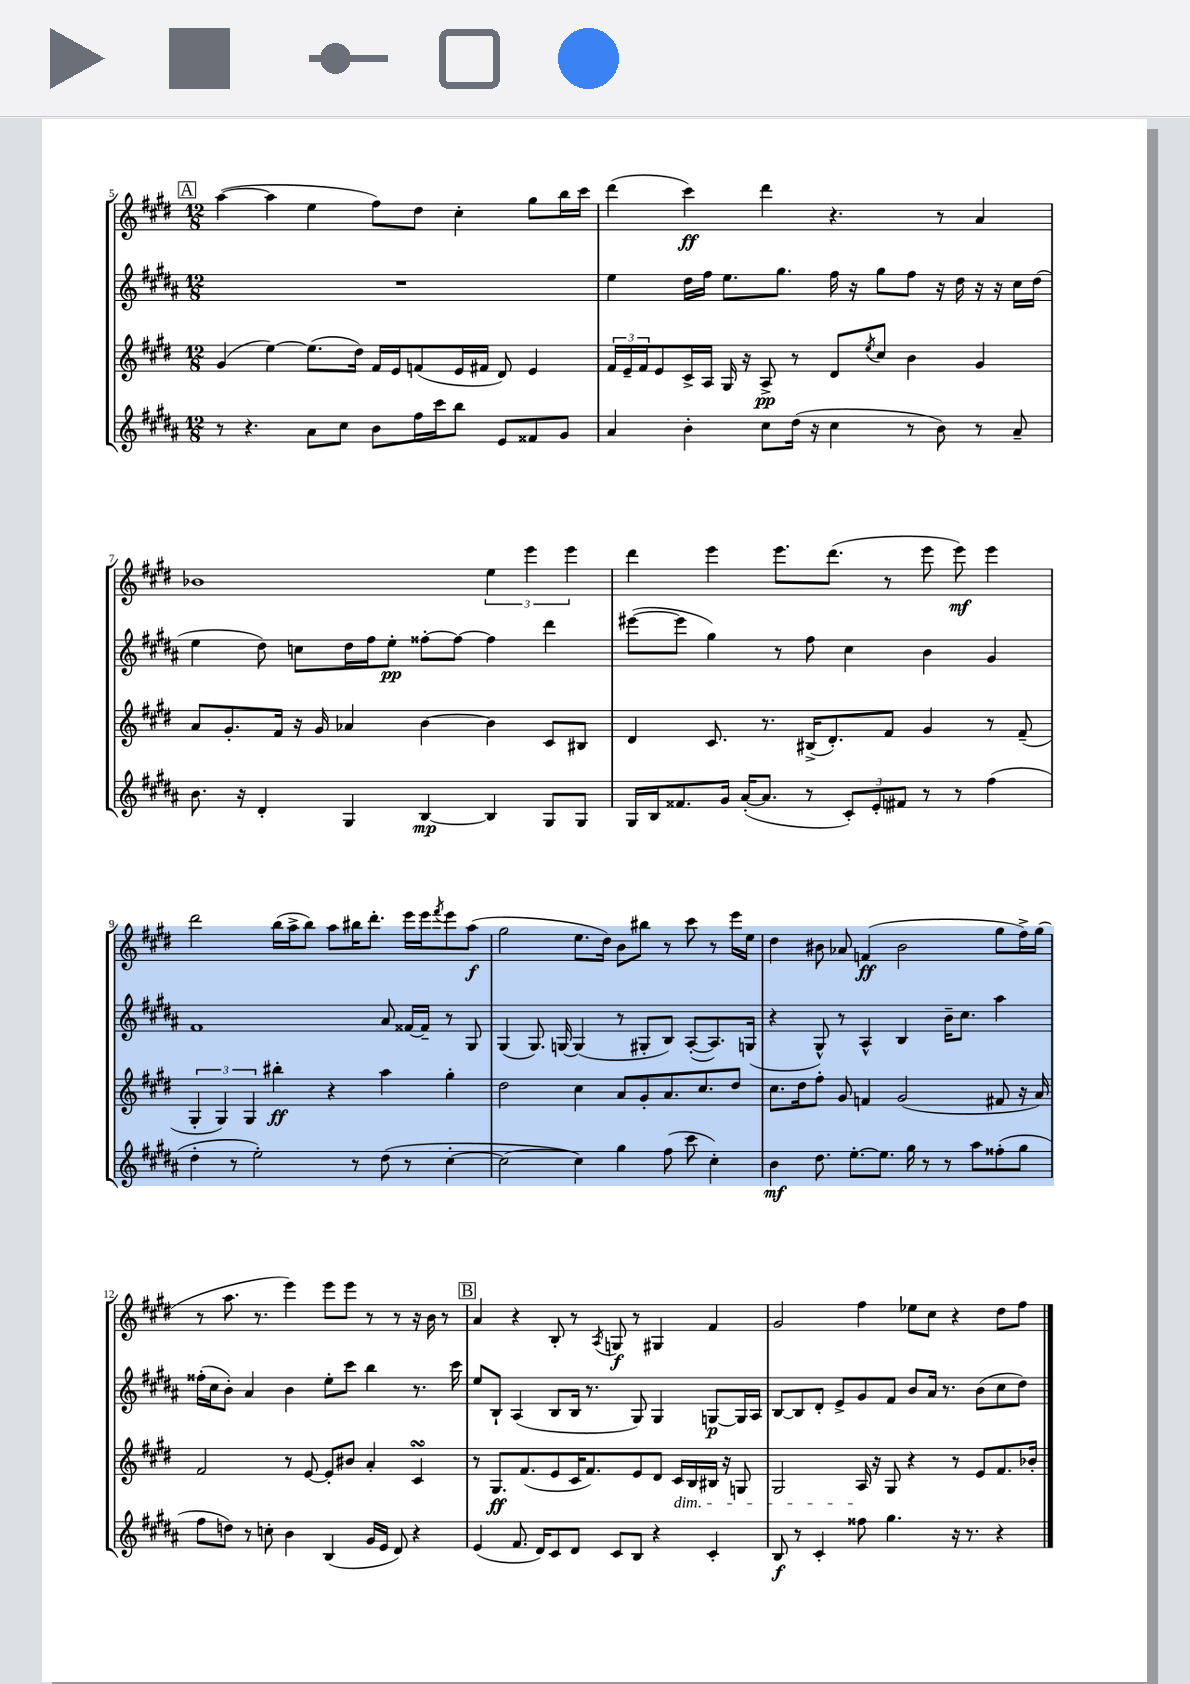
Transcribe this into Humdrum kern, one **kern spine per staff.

**kern	**kern	**kern	**kern
*staff4	*staff3	*staff2	*staff1
*clefG2	*clefG2	*clefG2	*clefG2
*k[f#c#g#d#a#]	*k[f#c#g#d#]	*k[f#c#g#d#a#]	*k[f#c#g#d#]
*M12/8	*M12/8	*M12/8	*M12/8
8r	(4g#/	1.r	([4aa\
4.r	.	.	.
.	[4ee\)	.	4aa\]
8a#\L	(8.ee\]L	.	4ee\
8cc#\J	.	.	.
.	16dd#\Jk)	.	.
8b\L	16f#/LL	.	8ff#\L)
.	16e/J	.	.
16ff#\L	(8f/	.	8dd#\J
16ccc#\J	.	.	.
8bb\J	16e/L	.	4cc#'\
.	16f#/JJ	.	.
8e/L	8d#/)	.	.
8f##/	4e/	.	8gg#\L
8g#/J	.	.	16bb\L
.	.	.	16ccc#\JJ
=	=	=	=
4a#/	24f#/LL	4ee\	(4ddd#\
.	24e~/	.	.
.	24f#/J	.	.
.	8e/	.	.
4b'\	16c#^/L	16dd#\LL	4ccc#\)
.	16A/JJ	16ff#\JJ	.
.	16G#/	8.ee\L	.
.	16r	.	.
8cc#\L	8A^/	.	4ddd#\
.	.	8.gg#\J	.
(16dd#\Jk	8r	.	.
16r	.	.	.
4cc#\	8d#/L	16ff#\	4.r
.	.	16r	.
.	8qee/	.	.
.	8cc#/J	8gg#\L	.
8r	4b\	8ff#\J	.
8b\)	.	16r	8r
.	.	16dd#\	.
8r	4g#/	16r	4a/
.	.	16r	.
8a#~/	.	16cc#\LL	.
.	.	(16dd#\JJ	.
=	=	=	=
8.b\	8a/L	4ee\	1b-
.	8.g#'/	.	.
16r	.	.	.
4d#'/	.	8dd#\)	.
.	16f#/Jk	.	.
.	16r	8cc\L	.
.	16g#/	.	.
4G#/	4a-/	16dd#\L	.
.	.	16ff#\J	.
.	.	8ee'\J	.
[4B/	[4b\	[8ff##'\L	.
.	.	8ff##\_J	.
4B/]	4b\]	4ff##\]	6ee\
.	.	.	6eee\
8G#/L	8c#/L	4ddd#\	.
.	.	.	6eee\
8G#/J	8B#/J	.	.
=	=	=	=
16G#/LL	4d#/	([8eee#\L	4ddd#\
16B/J	.	.	.
8.f##/	.	8eee#\]J	.
.	8.c#/	4gg#\)	4eee\
16g#/Jk	.	.	.
([16a#'/LK	.	.	.
8.a#/]J	8.r	.	.
.	.	8r	8.eee\L
8r	(16B#^/LK	8ff#\	.
.	8.d#'/)	.	(8.ddd#\J
12c#'/L)	.	4cc#\	.
12e'/	.	.	.
.	8f#/J	.	8r
12f#/J	.	.	.
8r	4g#/	4b\	8eee\
8r	.	.	8eee\)
(4ff#\	8r	4g#/	4eee\
.	(8f#~/	.	.
=	=	=	=
4dd#'\	6G#'/	1f#	2ddd#\
.	6G#/)	.	.
8r	.	.	.
.	6G#/	.	.
2ee'\)	.	.	.
.	4bb#'\	.	(16bb\LL
.	.	.	16aa^\J
.	.	.	8bb\J)
.	4r	.	8aa\L
8r	.	.	16bb#\K
.	.	.	8.ddd#'\J
(8dd#\	4aa\	8a#/	.
8r	.	[16f##/LL	16eee\LL
.	.	16f##~/]JJ	16eee\J
.	.	.	8qfff#/
[4cc#'\	4gg#'\	8r	8eee\
.	.	8G#/	(8aa\J
=	=	=	=
2cc#\_	2dd#\	(4G#/	2gg#\
.	.	8.G#/)	.
.	.	[16G/	.
4cc#\])	4cc#\	(4G/]	8.ee\L
.	.	.	16dd#\Jk)
4gg#\	8a/L	8r	8b\L
.	8g#'/	8G#'/L	8bb#\J
(8ff#\	8.a/	8B/J)	8r
8ccc#\	.	([8A#'/L	8ccc#\
.	8.cc#/	.	.
4cc#'\)	.	8.A#/])	8r
.	8dd#/J	.	16eee\LL
.	.	(16G/Jk	16ee\JJ
=	=	=	=
4b\	8.cc#\L	4r	4dd#\
.	16dd#\k	.	.
8.dd#\	8ff#'\J	8G#^^/)	8b#\
.	8g#/	8r	8a-/
[8.ee'\L	.	.	.
.	4f/	4A#^^/	(4f/
8.ee\]J	.	.	.
.	(2g#/	4B/	2b#\
16gg#\	.	.	.
8r	.	.	.
8r	.	16b~\LK	.
.	.	8.cc#\J	.
8aa#\L	.	.	.
(8ff##'\	8f#/	4aa#\	8gg#\L
8gg#\J	16r	.	16ff#^\L)
.	16a/)	.	(16gg#\JJ
=	=	=	=
8ff#\L	2f#/	(16ff##'\LL	8r
.	.	16cc#\J	.
8dd\J)	.	8b'\J)	8.aa\
8r	.	4a#/	.
.	.	.	8.r
8cc'\	.	.	.
4b\	8r	4b\	4eee\)
.	[8e/	.	.
(4B/	8e'/]L	8ee'\L	8eee\L
.	8b#/J	8ccc#\J	8eee\J
16g#/LL	4a'/	4bb\	8r
16e/JJ	.	.	.
8d#/)	.	.	8r
4r	4c#/	8.r	16r
.	.	.	16b\
.	.	.	8r
.	.	16ccc#\	.
=	=	=	=
(4e/	8r	8ee/L	4a/
.	8.G#/L	8B`/J	.
8.f#/	.	(4A#/	4r
.	(8.f#/	.	.
16d#/LK)	.	.	.
8c#/	8e/	8B/L	8B'/
8d#/J	16c#/K	16B/Jk	8r
.	8.f#/)	8.r	.
.	.	.	8qA/
8c#/L	.	.	8G/
8B/J	8e/	8G#/)	8r
4r	8d#/J	4G#/	4G#/
.	16c#/LL	.	.
.	16B/	.	.
4c#'/	16B#/JJ	[8G/L	4f#/
.	16r	.	.
.	8G/	16G/]L	.
.	.	16A#/JJ	.
=	=	=	=
8B/	2G#/	[8B/L	2g#/
8r	.	8B/]	.
4c#'/	.	8d#'/J	.
.	.	8e^/L	.
8ff##\	16A/	8g#/	4ff#\
.	16r	.	.
4.gg#\	8G#/	8f#/J	.
.	4r	8b/L	8ee-\L
.	.	16a#/Jk	8cc#\J
.	.	8.r	.
16r	8r	.	4r
8.r	.	.	.
.	8e/L	(8b\L	.
4r	8.f#/	8cc#\	8dd#\L
.	.	8dd#\J)	8ff#\J
.	16b-'/Jk	.	.
==	==	==	==
*-	*-	*-	*-
